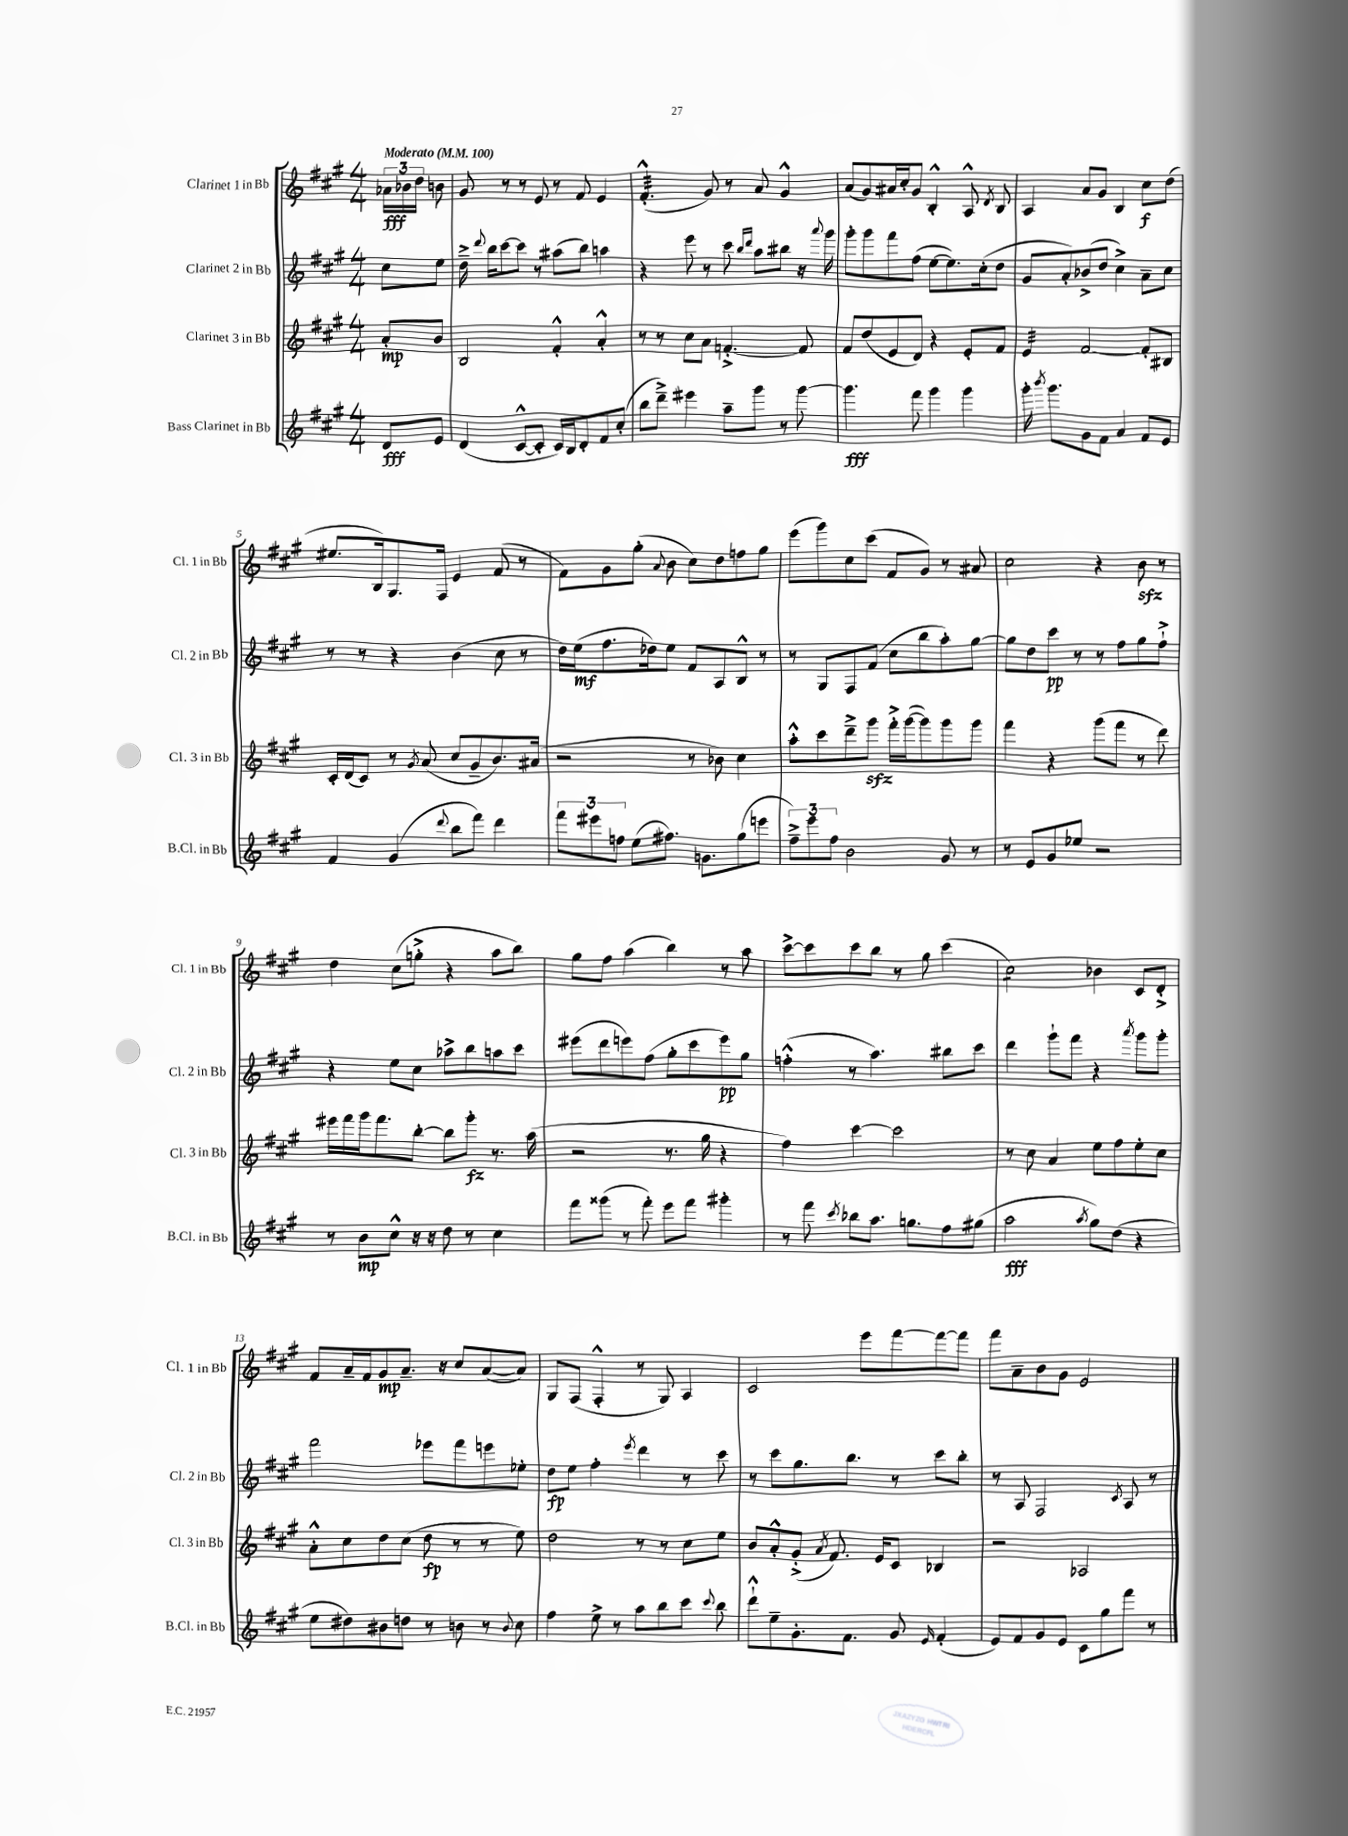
<<
\new StaffGroup <<
\new Staff = "s0" \with { instrumentName = "Clarinet 1 in Bb" shortInstrumentName = "Cl. 1 in Bb" } {
    \clef treble \key a \major \numericTimeSignature \time 4/4 \partial 4 \tempo "Moderato" 4 = 100
    \autoBeamOff \tuplet 3/2 { aes'16[\fff bes'16 d''16] } b'8 |
    gis'8 r8 r8 e'8 r8 fis'8 e'4 |
    fis'4.:32-.-^( gis'8) r8 a'8 gis'4-^ |
    a'8[( gis'8) ais'16 cis''16-. gis'8] b4-.-^ a8-^ \acciaccatura { d'8 } b8 |
    a4 a'8[ gis'8] b4 cis''8[\f d''8]( |
    eis''8.[ b16) gis8. fis16] e'4 fis'8( r8 |
    fis'8[) gis'8 gis''8]-.( \appoggiatura { a'8 } b'8 cis''8[) d''8 f''8 gis''8] |
    e'''8[( gis'''8) cis''8 cis'''8]( fis'8[ gis'8]) r8 ais'8 |
    cis''2 r4 b'8\sfz r8 |
    d''4 cis''8[( g''8]-.-> r4 a''8[ b''8]) |
    gis''8[ fis''8] a''4( b''4) r8 a''8 |
    cis'''8[~-> cis'''8 cis'''8 b''8] r8 gis''8 cis'''4( |
    cis''2:8) bes'4 cis'8[ d'8]-.-> |
    fis'8[ a'16-- fis'16 gis'8\mp a'8.]-- r16 cis''8[ a'8~( a'8]) |
    gis8[ fis8]( fis4-.-^ r8 gis8) a4 |
    cis'2 e'''8[ fis'''8~ fis'''8~ fis'''8] |
    fis'''8[ a'8-- b'8 gis'8] e'2 \bar "|." |
}
\new Staff = "s1" \with { instrumentName = "Clarinet 2 in Bb" shortInstrumentName = "Cl. 2 in Bb" } {
    \clef treble \key a \major \numericTimeSignature \time 4/4 \partial 4
    \autoBeamOff cis''8[ e''8] |
    d''16---> \appoggiatura { d'''8 } b''16[ cis'''8~ cis'''8] r8 ais''8[( b''8]) a''4 |
    r4 e'''8 r8 cis'''8 \grace { b''16[ d'''16] } a''8[ bis''8] r16 \appoggiatura { a'''8 } gis'''16 |
    gis'''8[-. gis'''8 fis'''8 fis''8]( e''8[~ e''8.) cis''16-.( d''8] |
    gis'8[ a'8-.) bes'8->( d''8] cis''4->) a'8[-- cis''8] |
    r8 r8 r4 b'4( cis''8 r8 |
    d''16[) e''16\mf( fis''8. des''16) e''8] fis'8[ a8 b8]-^ r8 |
    r8 gis8[ fis8 fis'8]( cis''8[ b''8 a''8-.) gis''8]~ |
    gis''8[ d''8 cis'''8]\pp r8 r8 fis''8[ gis''8 fis''8]-!-> |
    r4 e''8[ cis''8] aes''8[-> b''8 a''8 cis'''8] |
    eis'''8[( d'''8 e'''8) fis''8]( gis''8[-. cis'''8 e'''8\pp) gis''8] |
    f''4-.-^( r8 a''4.) bis''8[ cis'''8] |
    d'''4 gis'''8[-! fis'''8] r4 \acciaccatura { a'''8 } gis'''8[ gis'''8]-. |
    fis'''2 ees'''8[ fis'''8 e'''8 ees''8]-. |
    d''8[\fp e''8] fis''4-. \acciaccatura { e'''8 } d'''4 r8 cis'''8 |
    r8 cis'''8[ gis''8. b''8.] r8 cis'''8[ b''8]-. |
    r8 a8 fis2 \acciaccatura { cis'8 } a8 r8 \bar "|." |
}
\new Staff = "s2" \with { instrumentName = "Clarinet 3 in Bb" shortInstrumentName = "Cl. 3 in Bb" } {
    \clef treble \key a \major \numericTimeSignature \time 4/4 \partial 4
    \autoBeamOff a'8[-.\mp b'8] |
    b2 fis'4-.-^ a'4-.-^ |
    r8 r8 cis''8[ a'8] f'4.~-.-> f'8 |
    fis'8[ d''8( e'8 d'8]) r4 e'8[-. fis'8] |
    e'4:32 fis'2~ fis'8[-. bis8] |
    cis'16[-. d'16( cis'8]) r8 \acciaccatura { gis'8 } a'8( cis''8[ gis'8-- b'8.) ais'16]( |
    r2 r8 bes'8) cis''4 |
    a''8[-.-^ cis'''8 d'''8---> gis'''8]\sfz fis'''16[-.-> gis'''16~( gis'''8) gis'''8 gis'''8] |
    fis'''4 r4 gis'''8[( fis'''8] r8 d'''8) |
    eis'''16[ fis'''16 gis'''16 fis'''8. b''8]~-. b''8[ gis'''8]-.\fz r8. a''16( |
    r2 r8. gis''16 r4 |
    fis''4) cis'''4~ cis'''2 |
    r8 cis''8 a'4 e''8[ fis''8 e''8-. cis''8] |
    a'8[-.-^ cis''8 d''8 cis''8]( d''8\fp r8 r8 e''8) |
    d''2 r8 r8 cis''8[ e''8] |
    b'8[ a'8-.-^ gis'8]-.->( \acciaccatura { a'8 } fis'8.) e'16[ cis'8] bes4 |
    r2 aes2 \bar "|." |
}
\new Staff = "s3" \with { instrumentName = "Bass Clarinet in Bb" shortInstrumentName = "B.Cl. in Bb" } {
    \clef treble \key a \major \numericTimeSignature \time 4/4 \partial 4
    \autoBeamOff d'8[\fff e'8] |
    d'4( cis'8[~-^ cis'8]-. cis'16[) b16 d'8-. fis'8 cis''8]-.( |
    b''8[ d'''8]--->) eis'''4 a''8[-- gis'''8] r8 gis'''8~ |
    gis'''4.\fff fis'''8 gis'''4 gis'''4 |
    gis'''16-. \acciaccatura { b'''8 } gis'''8.[ gis'8 fis'8] a'4 fis'8[ e'8] |
    fis'4 gis'4( \appoggiatura { d'''8 } b''8[ fis'''8]) d'''4 |
    \tuplet 3/2 { fis'''8[ eis'''8 f''8] } e''8[( fis''8.]) g'8.[ gis''8( e'''8] |
    \tuplet 3/2 { fis''8[--->) e'''8 fis''8] } b'2 gis'8 r8 |
    r8 e'8[ gis'8 ees''8] r2 |
    r8 b'8[\mp cis''8]-^ r16 r16 d''8 r8 cis''4 |
    fis'''8[ gisis'''8]( r8 fis'''8-.) e'''8[ fis'''8] gis'''4-. |
    r8 fis'''8 \acciaccatura { cis'''8 } bes''8[ a''8.] g''8.[ fis''8 gis''8]( |
    a''2\fff \acciaccatura { a''8 } gis''8[) d''8]( r4 |
    e''8[ dis''8) bis'8 d''8] r8 b'8 r8 \appoggiatura { b'8 } cis''8 |
    fis''4 e''8-> r8 a''8[ b''8 cis'''8] \appoggiatura { cis'''8 } b''8 |
    d'''8[-!-^ e''8-- gis'8.-. fis'8.] gis'8 \grace { e'16 } fis'4-.( |
    e'8[) fis'8 gis'8 e'8] cis'8[ gis''8 fis'''8] r8 \bar "|." |
}
>>
>>
